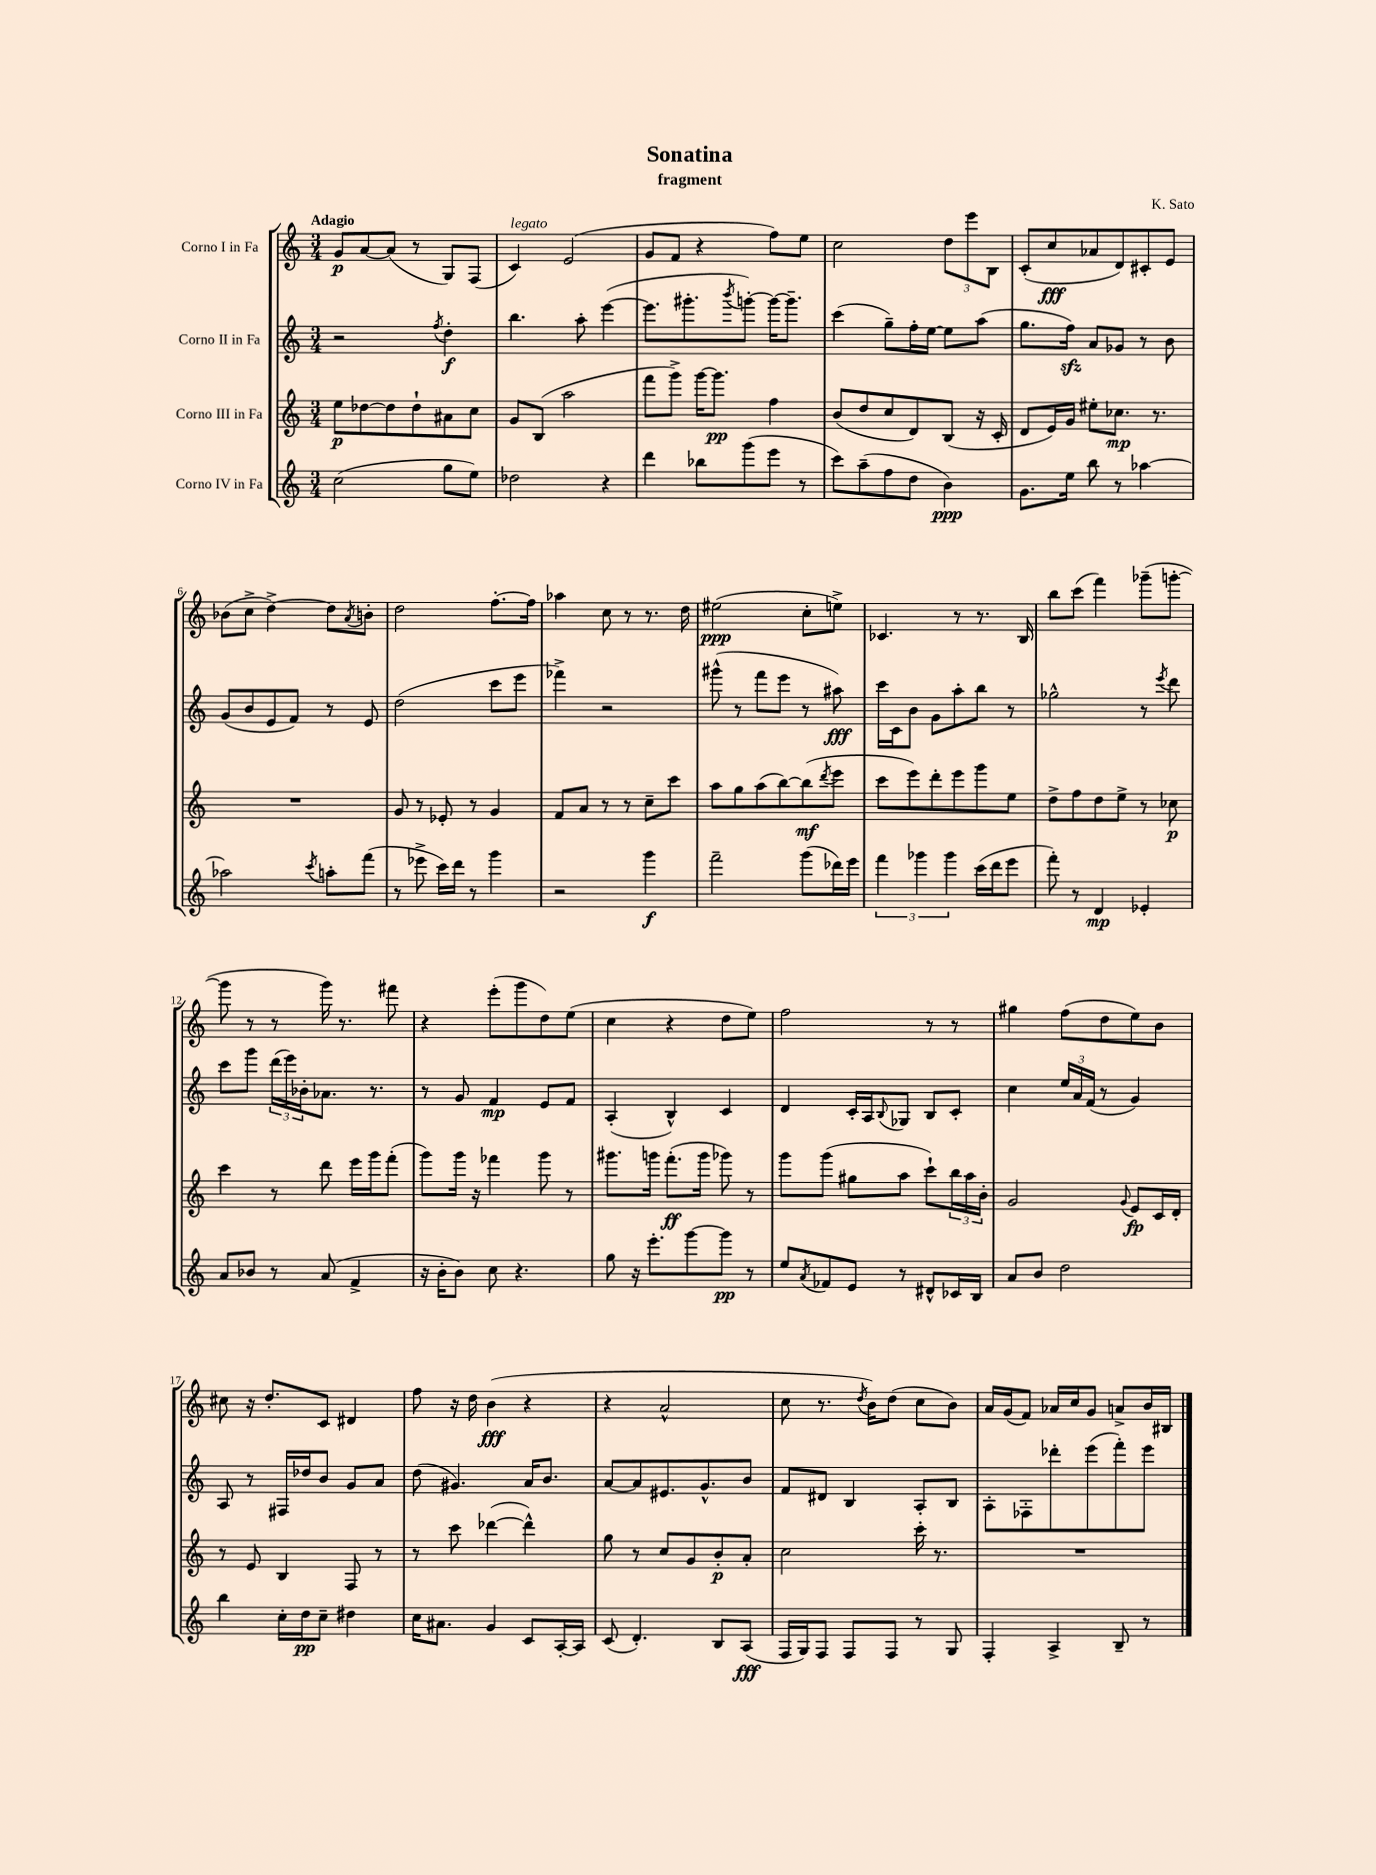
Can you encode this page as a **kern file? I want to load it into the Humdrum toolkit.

**kern	**kern	**kern	**kern
*staff4	*staff3	*staff2	*staff1
*clefG2	*clefG2	*clefG2	*clefG2
*k[]	*k[]	*k[]	*k[]
*M3/4	*M3/4	*M3/4	*M3/4
(2cc	8ee	2r	8g
.	[8dd-	.	[8a
.	8dd-]	.	(8a]
.	8dd-`	.	8r
.	.	8qff	.
8gg	8a#	4dd'	8G)
8ee)	8cc	.	(8F
=	=	=	=
2dd-	8g	4.bb	4c)
.	(8B	.	.
.	2aa	.	(2e
.	.	8aa'	.
4r	.	([4eee	.
=	=	=	=
4ddd	8fff	8.eee]	8g
.	8ggg^)	.	8f
.	.	8.ggg#'	.
8bb-	[16ggg	.	4r
.	8.ggg]	.	.
.	.	8qbbb	.
(8ggg	.	[8ggg')	.
8eee	4ff	16ggg_	8ff)
.	.	8.ggg~]	.
8r	.	.	8ee
=	=	=	=
8ccc)	(8b	(4ccc	2cc
(8aa~	8dd	.	.
8ff	8cc	8gg~)	.
8dd	8d)	16ff'	.
.	.	[16ee	.
4b)	(8B	8ee]	12dd
.	.	.	12eee
.	16r	(8aa	.
.	.	.	12B
.	16c'	.	.
=	=	=	=
8.g	8d	8.gg	(8c'
.	16e)	.	8cc
16ee	16g	16ff)	.
8bb	8ee#'	8a	8a-
8r	8.cc-	8g-	8d)
[4aa-	.	8r	8c#'
.	8.r	.	.
.	.	8b	8e
=	=	=	=
2aa-]	2.r	(8g	(8b-
.	.	8b	8cc^
.	.	8e	[4dd^)
.	.	8f)	.
8qccc	.	.	.
8aa'	.	8r	8dd]
.	.	.	8qa
(8fff	.	8e	8b'
=	=	=	=
8r	8g	(2dd	2dd
8eee-^	8r	.	.
16ccc)	8e-'	.	.
16ddd	.	.	.
8r	8r	.	.
4ggg	4g	8ccc	[8.ff'
.	.	8eee	.
.	.	.	16ff]
=	=	=	=
2r	8f	4fff-^)	4aa-
.	8a	.	.
.	8r	2r	8cc
.	8r	.	8r
4ggg	8cc~	.	8.r
.	8ccc	.	.
.	.	.	16dd
=	=	=	=
2fff~	8aa	(8ggg#^^	(2ee#
.	8gg	8r	.
.	(8aa	8fff	.
.	[8bb)	8eee	.
(8ggg	(8bb]	8r	8cc'
.	8qddd	.	.
16ddd-)	8eee	8aa#)	8ee^)
16eee	.	.	.
=	=	=	=
6fff	8ccc	16ccc	4.c-
.	.	16c	.
.	8eee)	8b	.
6ggg-	.	.	.
.	8ddd'	8g	.
6ggg-	.	.	.
.	8eee	8aa'	8r
(16ccc	8ggg	8bb	8.r
16ddd	.	.	.
8eee	8ee	8r	.
.	.	.	16B
=	=	=	=
8fff')	8dd^	2gg-^^	8bb
8r	8ff	.	(8ccc
4d	8dd	.	4fff)
.	8ee^	.	.
4e-'	8r	8r	(8ggg-~
.	.	8qeee	.
.	8cc-	8ddd	[8ggg'
=	=	=	=
8a	4ccc	8ccc	8ggg]
8b-	.	8ggg	8r
8r	8r	(24ddd	8r
.	.	24eee)	.
.	.	24b-'	.
(8a	8ddd	8.a-	16ggg)
.	.	.	8.r
4f^	16eee	.	.
.	16ggg	8.r	.
.	(8fff'	.	8fff#
=	=	=	=
16r	8ggg)	8r	4r
16b'	.	.	.
8b)	16ggg	8g	.
.	16r	.	.
8cc	4fff-	4f	(8eee'
4.r	.	.	8ggg
.	8ggg	8e	8dd)
.	8r	8f	(8ee
=	=	=	=
8gg	8.ggg#	(4A'	4cc
16r	.	.	.
8.eee'	16ggg	.	.
.	(8.fff'	4B^^)	4r
[8ggg	.	.	.
.	16ggg	.	.
8ggg]	8ggg-)	4c	8dd
8r	8r	.	8ee)
=	=	=	=
8ee	8ggg	4d	2ff
8qa	.	.	.
8f-	(8ggg	.	.
8e	8gg#	16c'	.
.	.	16A	.
.	.	8qqB	.
8r	8aa	8G-	.
8d#^^	8ccc`)	8B	8r
16c-	24bb	8c'	8r
.	24aa	.	.
16B	.	.	.
.	24b'	.	.
=	=	=	=
8a	2g	4cc	4gg#
8b	.	.	.
2dd	.	24ee	(8ff
.	.	24a	.
.	.	(24f	.
.	.	8r	8dd
.	8qqg	.	.
.	8e	4g)	8ee)
.	16c	.	8b
.	16d'	.	.
=	=	=	=
4bb	8r	8A	8cc#
.	8e	8r	16r
.	.	.	8.dd'
16cc'	4B	16F#	.
16dd	.	16dd-	.
8cc~	.	8b	8c
4dd#	8F	8g	4d#
.	8r	8a	.
=	=	=	=
16cc	8r	(8dd	8ff
8.a#	.	.	.
.	8ccc	4.g#)	16r
.	.	.	16dd
4g	([4ddd-	.	(4b
8c	4ddd-^^])	16a	4r
.	.	8.b	.
[16A'	.	.	.
16A]	.	.	.
=	=	=	=
(8c	8gg	[8a	4r
4.d')	8r	8a]	.
.	8cc	8.e#	2a^^
.	8g	.	.
.	.	8.g^^	.
8B	8b'	.	.
(8A	8a'	8b	.
=	=	=	=
16F	2cc	8f	8cc
16G)	.	.	.
8F	.	8d#	8.r
8F	.	4B	.
.	.	.	8qdd
.	.	.	16b)
8F	.	.	(8dd
8r	16ccc'	8A'	8cc
.	8.r	.	.
8G	.	8B	8b)
=	=	=	=
4F'	2.r	8A'	16a
.	.	.	(16g
.	.	8F-'	8f)
4A^	.	8ddd-'	16a-
.	.	.	16cc
.	.	(8eee	8g
8B~	.	8fff')	8a^
8r	.	8eee	16b
.	.	.	16B#
==	==	==	==
*-	*-	*-	*-
